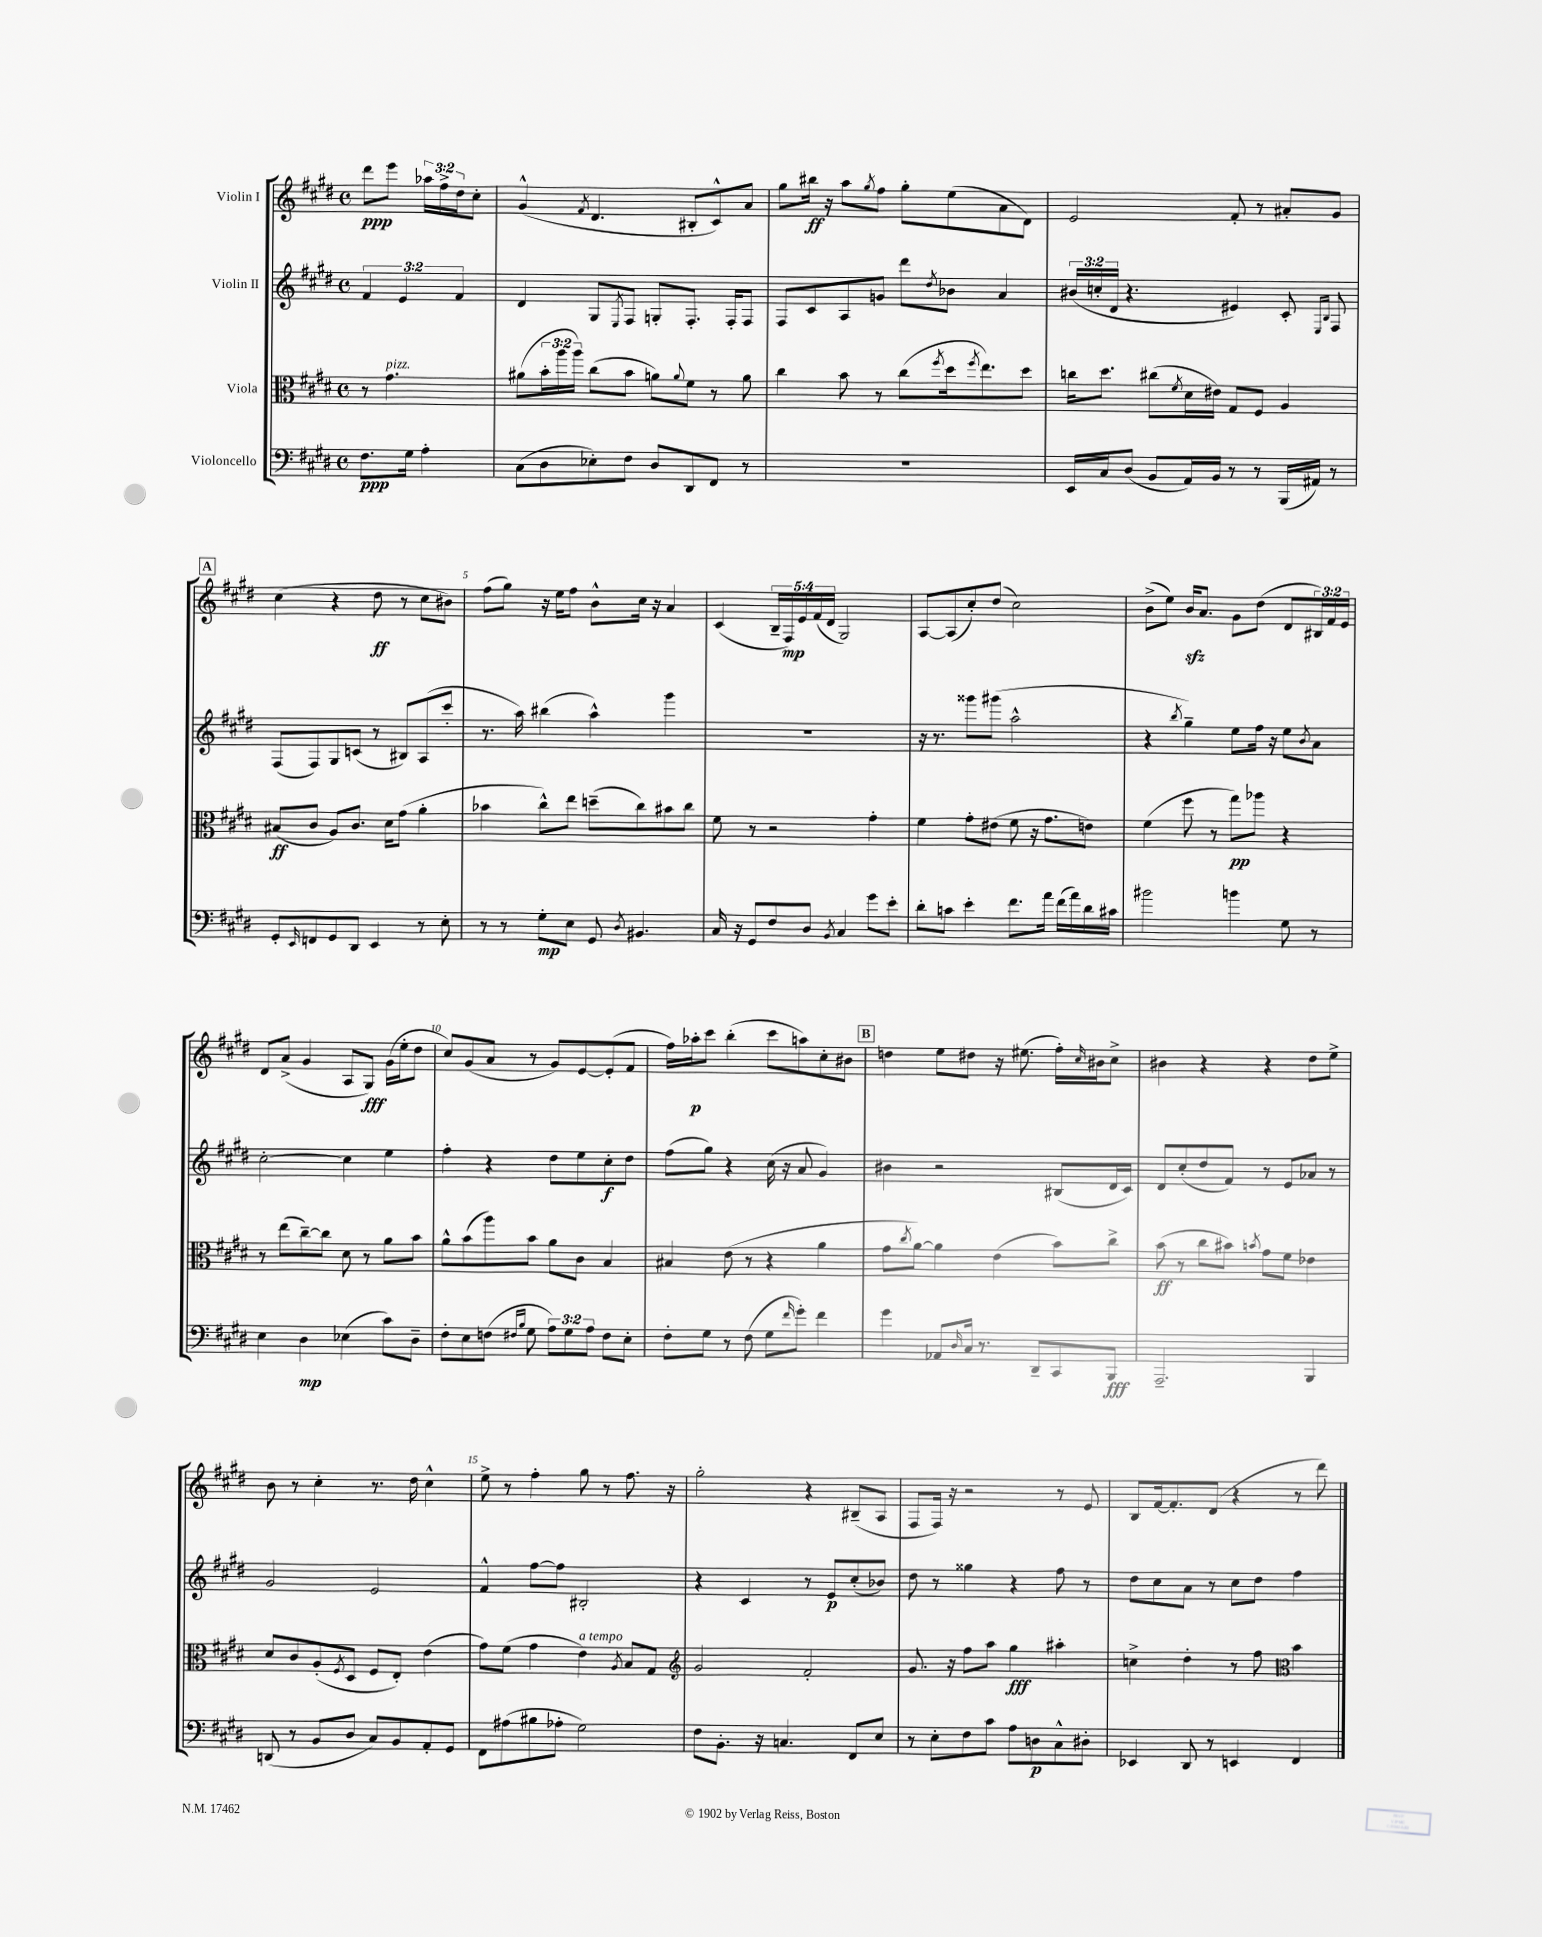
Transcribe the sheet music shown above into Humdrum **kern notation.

**kern	**dynam	**kern	**dynam	**kern	**dynam	**kern	**dynam
*part4	*part4	*part3	*part3	*part2	*part2	*part1	*part1
*staff4	*staff4	*staff3	*staff3	*staff2	*staff2	*staff1	*staff1
*I"Violoncello	*	*I"Viola	*	*I"Violin II	*	*I"Violin I	*
*clefF4	*	*clefC3	*	*clefG2	*	*clefG2	*
*k[f#c#g#d#]	*	*k[f#c#g#d#]	*	*k[f#c#g#d#]	*	*k[f#c#g#d#]	*
*M4/4	*	*M4/4	*	*M4/4	*	*M4/4	*
*met(c)	*	*met(c)	*	*met(c)	*	*met(c)	*
=	=	=	=	=	=	=	=
8.F#\L	ppp	8r	.	6f#/	.	8ddd#\L	ppp
!	!	!LO:TX:a:i:t=pizz.	!	!	!	!	!
.	.	4.g#\	.	.	.	8eee\J	.
.	.	.	.	6e/	.	.	.
16G#\Jk	.	.	.	.	.	.	.
4A'\	.	.	.	.	.	24aa-X\LL	.
.	.	.	.	.	.	24ff#^\	.
.	.	.	.	6f#/	.	24dd#\J	.
.	.	.	.	.	.	8cc#'\J	.
=1	=1	=1	=1	=1	=1	=1	=1
(8C#\L	.	(8a#X\L	.	4d#/	.	(4g#^^/	.
8D#\	.	24b'\L	.	.	.	.	.
.	.	24aa\	.	.	.	.	.
.	.	24aa\JJ)	.	.	.	.	.
.	.	.	.	.	.	8qf#/	.
8E-X'\)	.	(8cc#\L	.	8G#/L	.	4.d#/	.
.	.	.	.	8qE/	.	.	.
8F#\J	.	8b\J	.	8F#/J	.	.	.
8D#/L	.	8an\L)	.	8Gn'/L	.	.	.
.	.	8qqa/	.	.	.	.	.
8DD#/	.	8f#\J	.	8.F#'/J	.	8B#X'/L	.
8FF#/J	.	8r	.	.	.	8c#^^/)	.
.	.	.	.	16F#'/KL	.	.	.
8r	.	8a\	.	8F#/J	.	8a/J	.
=2	=2	=2	=2	=2	=2	=2	=2
1r	.	4cc#\	.	8F#/L	.	8gg#\L	.
.	.	.	.	8c#/	.	16bb#X\Jk	ff
.	.	.	.	.	.	16r	.
.	.	8b\	.	8A/	.	8aa\L	.
.	.	.	.	.	.	8qgg#/	.
.	.	8r	.	8gn/J	.	8ff#\J	.
.	.	(8cc#\L	.	8ddd#\L	.	8gg#'\L	.
.	.	8qff#/	.	8qdd#/	.	.	.
.	.	16dd#\k	.	8b-X\J	.	(8ee\	.
.	.	8qff#/	.	.	.	.	.
.	.	8.ee\)	.	.	.	.	.
.	.	.	.	4a/	.	8a\	.
.	.	8dd#\J	.	.	.	8d#\J)	.
=3	=3	=3	=3	=3	=3	=3	=3
16EE/LL	.	16ccn\KL	.	(24b#X/LL	.	2e/	.
.	.	.	.	24ccn'/	.	.	.
16C#/J	.	8.dd#\J	.	.	.	.	.
.	.	.	.	24d#/JJ	.	.	.
(8D#/J	.	.	.	4.r	.	.	.
8BB/L	.	(8cc#X\L	.	.	.	.	.
.	.	8qf#/	.	.	.	.	.
16AA/L)	.	16d#\L	.	.	.	.	.
16BB/JJ	.	16e#X\JJ)	.	.	.	.	.
8r	.	8G#/L	.	4e#X/)	.	8f#'/	.
8r	.	8F#/J	.	.	.	8r	.
(16BBB/LL	.	4A/	.	8c#'/	.	8a#X'/L	.
16AA#X/JJ)	.	.	.	.	.	.	.
.	.	.	.	16qqE/LL	.	.	.
.	.	.	.	16qqB/JJ	.	.	.
8r	.	.	.	8F#/	.	8g#/J	.
!!LO:LB:g=z
!!LO:REH:place=s1:t=A
=4	=4	=4	=4	=4	=4	=4	=4
8GG#'/L	.	(8B#X/L	ff	(8F#/L	.	(4cc#\	.
16qqEE/	.	.	.	.	.	.	.
8FFn/	.	8c#/J	.	8F#/)	.	.	.
8GG#/	.	8A/L)	.	8G#/	.	4r	.
8DD#/J	.	8.c#/J	.	(8cn/J	.	.	.
4EE/	.	.	.	8r	.	8dd#\	ff
.	.	16d#\KL	.	.	.	.	.
.	.	(8g#\J	.	8B#X/L)	.	8r	.
8r	.	4a'\	.	(8A/	.	8cc#\L	.
8E'\	.	.	.	8ccc#'/J	.	8b#X\J)	.
=5	=5	=5	=5	=5	=5	=5	=5
8r	.	4b-X\	.	8.r	.	(8ff#\L	.
8r	.	.	.	.	.	8gg#\J)	.
.	.	.	.	16aa\)	.	.	.
8G#'\L	mp	8cc#^^\L)	.	(4bb#X\	.	16r	.
.	.	.	.	.	.	16ee\KL	.
8E\J	.	8ee\J	.	.	.	8ff#\J	.
8GG#/	.	(8ddn~\L	.	4aa^^\)	.	8b^^\L	.
8qD#/	.	.	.	.	.	.	.
4.BB#X/	.	8cc#\)	.	.	.	16cc#\Jk	.
.	.	.	.	.	.	16r	.
.	.	8b#X\	.	4ggg#\	.	4a/	.
.	.	8cc#\J	.	.	.	.	.
=6	=6	=6	=6	=6	=6	=6	=6
16C#/	.	8f#\	.	1r	.	(4c#/	.
16r	.	.	.	.	.	.	.
8GG#/L	.	8r	.	.	.	.	.
8F#/	.	2r	.	.	.	20B~/LL	.
.	.	.	.	.	.	20F#/)	mp
.	.	.	.	.	.	20e/	.
8D#/J	.	.	.	.	.	.	.
.	.	.	.	.	.	(20f#/	.
.	.	.	.	.	.	20d#/JJ	.
8qBB/	.	.	.	.	.	.	.
4C#/	.	.	.	.	.	2G#/)	.
8g#\L	.	4g#'\	.	.	.	.	.
8e'\J	.	.	.	.	.	.	.
=7	=7	=7	=7	=7	=7	=7	=7
8d#'\L	.	4f#\	.	16r	.	[8A/L	.
.	.	.	.	8.r	.	.	.
8cn\J	.	.	.	.	.	(8A/]	.
4e'\	.	8g#'\L	.	8ggg##X\L	.	8cc#'/)	.
.	.	(8e#X\J	.	(8ggg#X\J	.	(8dd#/J	.
8.f#\L	.	8f#\	.	2aa^^\	.	2cc#\)	.
.	.	16r	.	.	.	.	.
16a\Jk	.	8.g#\L	.	.	.	.	.
(16f#\LL	.	.	.	.	.	.	.
16a\)	.	.	.	.	.	.	.
16d#\	.	8en\J)	.	.	.	.	.
16c#X\JJ	.	.	.	.	.	.	.
=8	=8	=8	=8	=8	=8	=8	=8
2b#X\	.	(4f#\	.	4r	.	(8b^\L	.
.	.	.	.	.	.	8ee\J)	.
.	.	.	.	8qbb/	.	.	.
.	.	8ff#\	.	4gg#~\)	.	16bzz/KL	.
.	.	.	.	.	.	8.a/J	.
.	.	8r	.	.	.	.	.
4bn\	.	8gg#\L)	pp	8ee\L	.	8g#\L	.
.	.	8aa-X\J	.	16ff#\Jk	.	(8dd#\J	.
.	.	.	.	16r	.	.	.
8G#\	.	4r	.	8ee\L	.	8d#/L	.
.	.	.	.	8qb/	.	.	.
8r	.	.	.	8a\J	.	24B#X/L)	.
.	.	.	.	.	.	24f#/	.
.	.	.	.	.	.	24e/JJ	.
!!LO:LB:g=z
=9	=9	=9	=9	=9	=9	=9	=9
4E\	.	8r	.	[2cc#'\	.	8d#/L	.
.	.	(8ee\L	.	.	.	(8a^/J	.
4D#\	mp	[8cc#~\)	.	.	.	4g#/	.
.	.	8cc#\J]	.	.	.	.	.
(4E-X\	.	8d#\	.	4cc#\]	.	8A/L	.
.	.	8r	.	.	.	8G#/J)	fff
8c#\L)	.	8a\L	.	4ee\	.	(16g#\LL	.
.	.	.	.	.	.	16ee'\J	.
8D#~\J	.	8b\J	.	.	.	8dd#\J	.
=10	=10	=10	=10	=10	=10	=10	=10
8F#'\L	.	8a^^\L	.	4ff#'\	.	8cc#/L)	.
8E\	.	(8b\	.	.	.	(8g#/	.
(8Fn\J	.	8aa\)	.	4r	.	8a/J	.
16qqF#X/LL	.	.	.	.	.	.	.
16qqB/JJ	.	.	.	.	.	.	.
8G#\	.	8b\J	.	.	.	8r	.
12A\L)	.	8a\L	.	8dd#\L	.	8g#/L)	.
12G#\	.	.	.	.	.	.	.
.	.	8c#\J	.	8ee\	.	[8e/	.
12A\J	.	.	.	.	.	.	.
8F#\L	.	4B/	.	8cc#'\	f	(8e'/]	.
8E'\J	.	.	.	8dd#\J	.	8f#/J	.
=11	=11	=11	=11	=11	=11	=11	=11
8F#'\L	.	4B#X/	.	(8ff#\L	.	16ff#\LL)	.
.	.	.	.	.	.	16aa-X'\J	p
8G#\J	.	.	.	8gg#\J)	.	8ccc#\J	.
8r	.	(8e\	.	4r	.	(4bb'\	.
(8F#\	.	8r	.	.	.	.	.
8G#\L	.	4r	.	(16cc#\	.	8ccc#\L	.
.	.	.	.	16r	.	.	.
16qqf#/	.	.	.	.	.	.	.
8g#'\J)	.	.	.	8a/	.	8aan\)	.
4f#\	.	4a\	.	4g#/)	.	8cc#'\	.
.	.	.	.	.	.	8b#X\J	.
!!LO:REH:place=s1:t=B
=12	=12	=12	=12	=12	=12	=12	=12
4g#\	.	8g#\L	.	4b#X\	.	4ddn\	.
.	.	8qcc#/	.	.	.	.	.
.	.	[8a\J)	.	.	.	.	.
8AA-X/L	.	4a\]	.	2r	.	8ee\L	.
16qqD#/	.	.	.	.	.	.	.
16C#/Jk	.	.	.	.	.	8dd#X\J	.
8.r	.	.	.	.	.	.	.
.	.	(4e\	.	.	.	16r	.
.	.	.	.	.	.	(8.ee#X\	.
8DD#~/L	.	.	.	.	.	.	.
8CC#/	.	8b\L)	.	(8B#X/L	.	16ff#'\LL)	.
.	.	.	.	.	.	16qqcc#/	.
.	.	.	.	.	.	16b#X\J	.
8BBB/J	fff	8cc#^\J	.	16d#/L	.	8cc#^\J	.
.	.	.	.	16c#/JJ)	.	.	.
=13	=13	=13	=13	=13	=13	=13	=13
2.AAA~/	.	(8b\	ff	8d#/L	.	4b#X\	.
.	.	8r	.	(8cc#'/	.	.	.
.	.	8cc#\L	.	8dd#/	.	4r	.
.	.	8b#X\J)	.	8f#/J)	.	.	.
.	.	8qbn/	.	.	.	.	.
.	.	8g#\L	.	8r	.	4r	.
.	.	8f#\J	.	8e/L	.	.	.
4BBB/	.	4e-X\	.	8a-X/J	.	8dd#\L	.
.	.	.	.	8r	.	8ee^\J	.
!!LO:LB:g=z
=14	=14	=14	=14	=14	=14	=14	=14
(8DDn/	.	8d#/L	.	2g#/	.	8b\	.
8r	.	8c#/	.	.	.	8r	.
8BB/L	.	(8A'/	.	.	.	4cc#'\	.
.	.	8qF#/	.	.	.	.	.
8D#/J	.	8D#/J	.	.	.	.	.
8C#/L)	.	8F#/L	.	2e/	.	8.r	.
8BB/	.	8E'/J)	.	.	.	.	.
.	.	.	.	.	.	16dd#\	.
8AA'/	.	(4e\	.	.	.	4cc#^^\	.
8GG#/J	.	.	.	.	.	.	.
=15	=15	=15	=15	=15	=15	=15	=15
8FF#\L	.	8g#\L)	.	4f#^^/	.	8ee^\	.
(8A#X\	.	(8f#\J	.	.	.	8r	.
8B#X\	.	4g#\	.	[8ff#\L	.	4ff#'\	.
8A-X'\J	.	.	.	8ff#\J]	.	.	.
!	!	!LO:TX:a:i:t=a tempo	!	!	!	!	!
2G#\)	.	4e\)	.	2B#X'/	.	8gg#\	.
.	.	.	.	.	.	8r	.
.	.	8qA/	.	.	.	.	.
.	.	8B/L	.	.	.	8.ff#\	.
.	.	8G#/J	.	.	.	.	.
.	.	.	.	.	.	16r	.
=16	=16	=16	=16	=16	=16	=16	=16
*	*	*clefG2	*	*	*	*	*
8F#\L	.	2g#/	.	4r	.	2gg#'\	.
8.BB'\J	.	.	.	.	.	.	.
.	.	.	.	4c#/	.	.	.
16r	.	.	.	.	.	.	.
4.Cn/	.	.	.	.	.	.	.
.	.	2f#'/	.	8r	.	4r	.
.	.	.	.	8e/L	p	.	.
8FF#/L	.	.	.	(8cc#'/	.	(8B#X~/L	.
8E/J	.	.	.	8b-X/J)	.	8A/J	.
=17	=17	=17	=17	=17	=17	=17	=17
8r	.	8.g#/	.	8dd#\	.	8F#/L	.
8E'\L	.	.	.	8r	.	16F#/Jk)	.
.	.	16r	.	.	.	16r	.
8F#\	.	8ff#\L	.	4gg##X\	.	2r	.
8c#\J	.	8aa\J	.	.	.	.	.
8A\L	.	4gg#\	fff	4r	.	.	.
8Dn\	p	.	.	.	.	.	.
8C#^^\	.	4aa#X'\	.	8ff#\	.	8r	.
8D#X'\J	.	.	.	8r	.	8e/	.
=18	=18	=18	=18	=18	=18	=18	=18
4EE-X/	.	4ccn^\	.	8dd#\L	.	8B/L	.
.	.	.	.	8cc#\	.	[16f#/k	.
.	.	.	.	.	.	8.f#'/]	.
8DD#/	.	4dd#'\	.	8a\J	.	.	.
8r	.	.	.	8r	.	(8d#/J	.
4EEn/	.	8r	.	8cc#\L	.	4r	.
.	.	8ff#\	.	8dd#\J	.	.	.
*	*	*clefC3	*	*	*	*	*
4FF#/	.	4b\	.	4ff#\	.	8r	.
.	.	.	.	.	.	8ddd#\)	.
==	==	==	==	==	==	==	==
*-	*-	*-	*-	*-	*-	*-	*-
